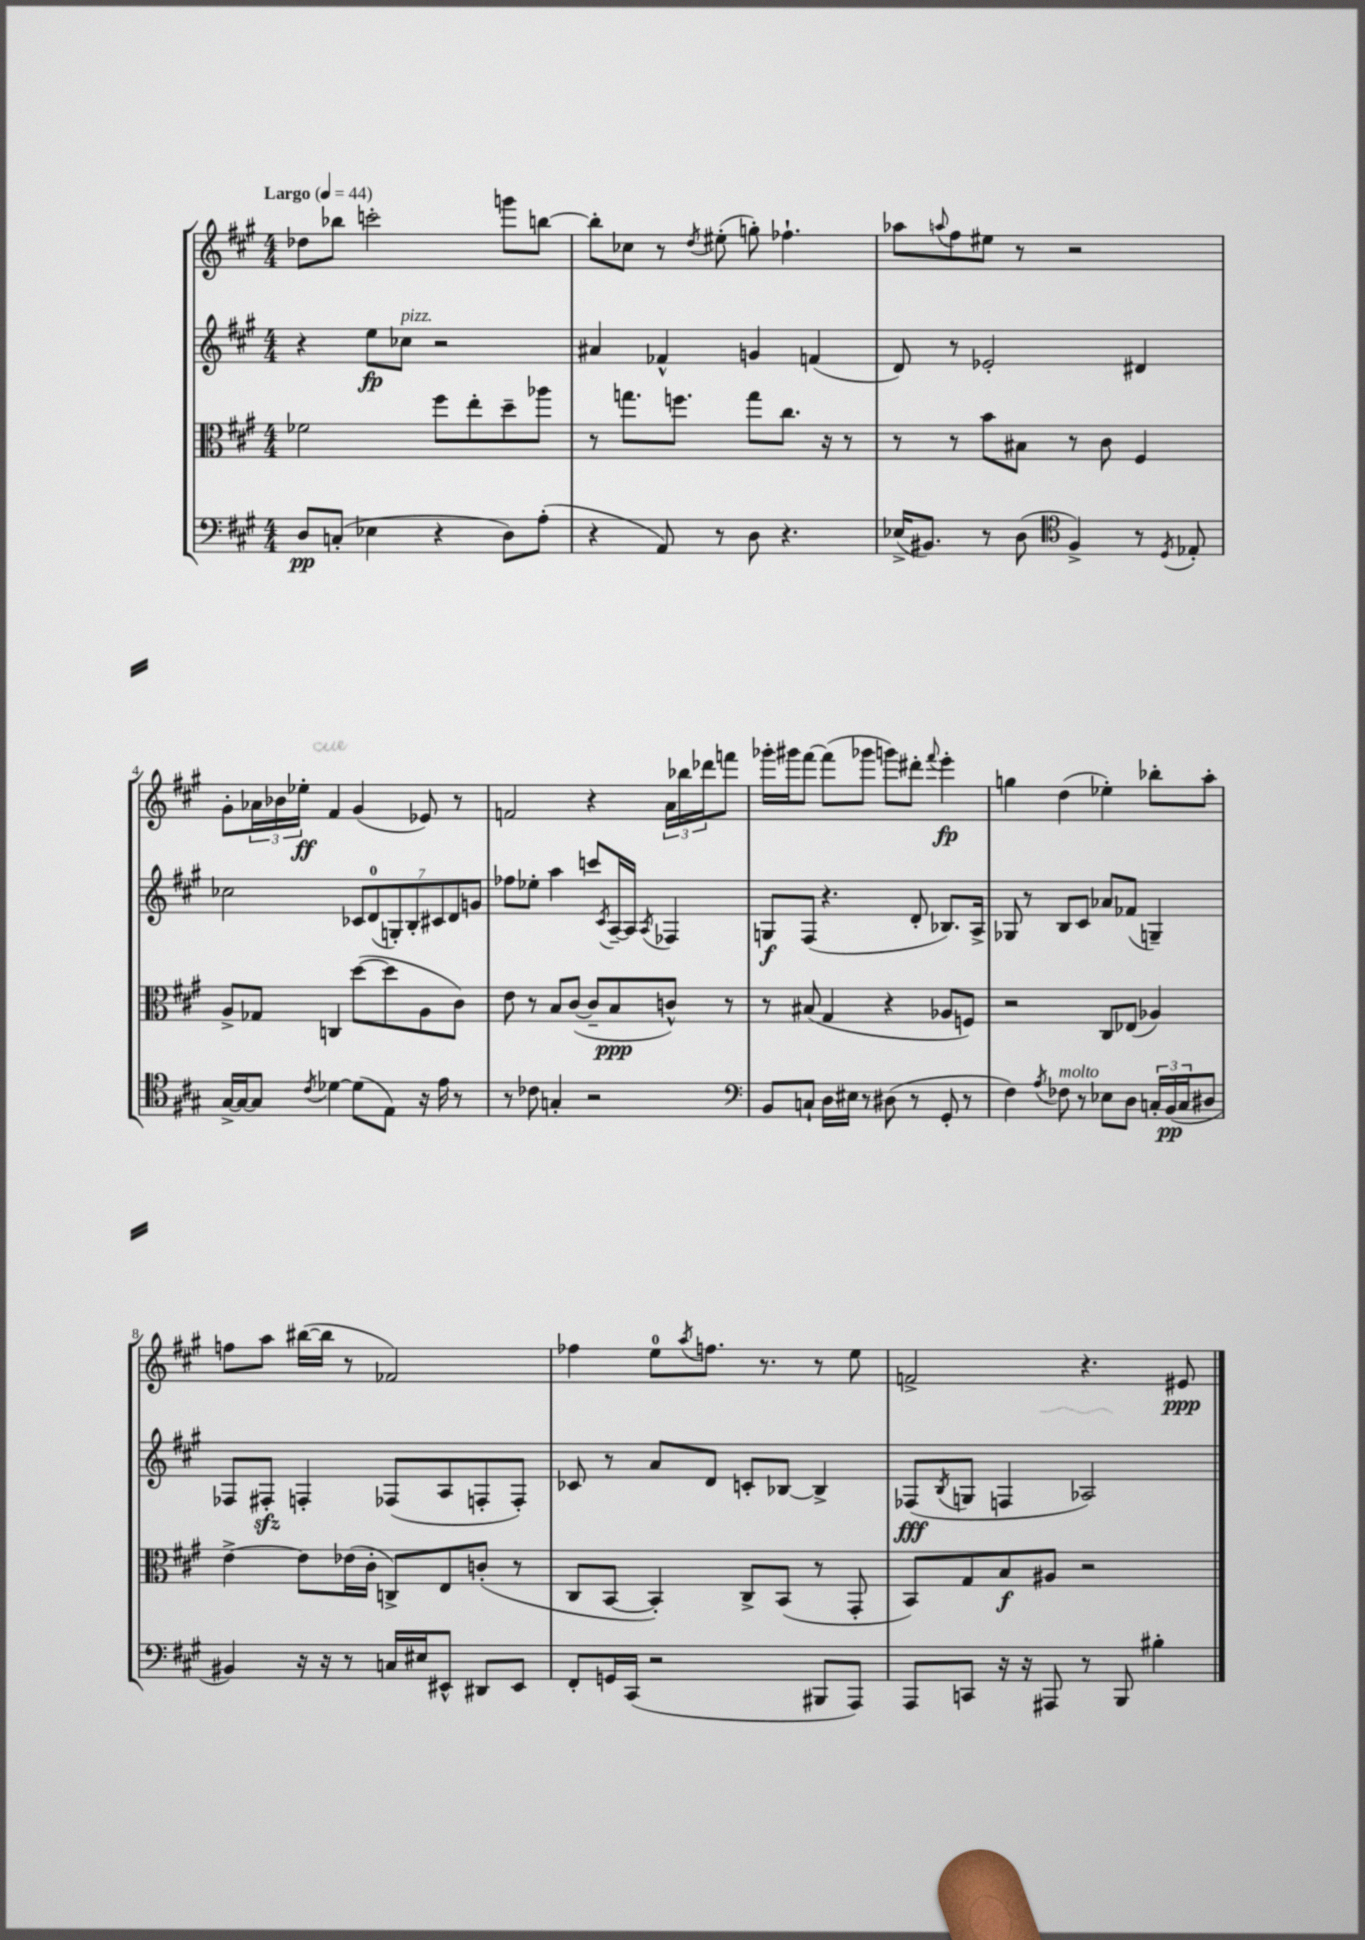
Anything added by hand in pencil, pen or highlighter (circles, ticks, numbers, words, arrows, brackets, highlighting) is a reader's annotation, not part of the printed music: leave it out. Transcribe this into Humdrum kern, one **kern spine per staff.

**kern	**dynam	**kern	**dynam	**kern	**dynam	**kern	**dynam
*part4	*part4	*part3	*part3	*part2	*part2	*part1	*part1
*staff4	*staff4	*staff3	*staff3	*staff2	*staff2	*staff1	*staff1
*clefF4	*	*clefC3	*	*clefG2	*	*clefG2	*
*k[f#c#g#]	*	*k[f#c#g#]	*	*k[f#c#g#]	*	*k[f#c#g#]	*
*M4/4	*	*M4/4	*	*M4/4	*	*M4/4	*
*MM44	*	*MM44	*	*MM44	*	*MM44	*
=1	=1	=1	=1	=1	=1	=1	=1
!	!	!	!	!	!	!LO:TX:a:B:t=Largo	!
8D/L	pp	2f-X\	.	4r	.	8dd-X\L	.
(8Cn'/J	.	.	.	.	.	8bb-X\J	.
4E-X\	.	.	.	8ee\L	fp	2cccn'\	.
!	!	!	!	!LO:TX:a:i:t=pizz.	!	!	!
.	.	.	.	8cc-X\J	.	.	.
4r	.	8ff#\L	.	2r	.	.	.
.	.	8ee'\	.	.	.	.	.
8D\L)	.	8dd~\	.	.	.	8gggn\L	.
(8A'\J	.	8aa-X\J	.	.	.	[8bbn\J	.
=2	=2	=2	=2	=2	=2	=2	=2
4r	.	8r	.	4a#X/	.	8bb'\L]	.
.	.	8.ggn\L	.	.	.	8cc-X\J	.
8AA/)	.	.	.	4f-X^^/	.	8r	.
.	.	8.ffn\J	.	.	.	.	.
.	.	.	.	.	.	8qdd/	.
8r	.	.	.	.	.	(8ee#X'\	.
8D\	.	8gg\L	.	4gn/	.	8ggn'\)	.
4.r	.	8.cc#\J	.	.	.	4.ff-X`\	.
.	.	.	.	(4fn/	.	.	.
.	.	16r	.	.	.	.	.
.	.	8r	.	.	.	.	.
=3	=3	=3	=3	=3	=3	=3	=3
(16E-X^/KL	.	8r	.	8d/)	.	8aa-X\L	.
8.BB#X/J)	.	.	.	.	.	.	.
.	.	.	.	.	.	8qqaan/	.
.	.	8r	.	8r	.	8ff#\	.
8r	.	8b\L	.	2e-X'/	.	8ee#X\J	.
(8D\	.	8B#X\J	.	.	.	8r	.
*clefC4	*	*	*	*	*	*	*
4F#^/)	.	8r	.	.	.	2r	.
.	.	8c#\	.	.	.	.	.
8r	.	4F#/	.	4d#X/	.	.	.
8qD/	.	.	.	.	.	.	.
8E-X'/	.	.	.	.	.	.	.
!!LO:LB:g=z
=4	=4	=4	=4	=4	=4	=4	=4
[16G#^/LL	.	8A^/L	.	2cc-X\	.	8g#'\L	.
16G#/J_	.	.	.	.	.	.	.
8G#/J]	.	8G-X/J	.	.	.	24a-X\L	.
.	.	.	.	.	.	24b-X\	.
.	.	.	.	.	.	24ee-X'\JJ	ff
8qc#/	.	.	.	.	.	.	.
[4d-X\	.	4Cn/	.	.	.	4f#/	.
(8d-\L]	.	([8dd\L	.	14c-X/L	.	(4g#/	.
.	.	.	.	(14d/	.	.	.
8E\J)	.	8dd\]	.	.	.	.	.
.	.	.	.	14Gn'/)	.	.	.
.	.	.	.	14B'/	.	.	.
16r	.	8A\	.	.	.	8e-X/)	.
.	.	.	.	14c#X/	.	.	.
16e\	.	.	.	.	.	.	.
.	.	.	.	14d/	.	.	.
8r	.	8c#\J)	.	.	.	8r	.
.	.	.	.	14gn/J	.	.	.
=5	=5	=5	=5	=5	=5	=5	=5
8r	.	8e\	.	8ff-X\L	.	2fn/	.
8c-X\	.	8r	.	8ee-X'\J	.	.	.
4Gn'/	.	8B/L	.	4aa\	.	.	.
.	.	([8c#/J	.	.	.	.	.
2r	.	8c#~/L]	.	8cccn/L	.	4r	.
.	.	.	.	8qc#/	.	.	.
.	.	8B/	ppp	[16A~/L	.	.	.
.	.	.	.	16A/JJ]	.	.	.
.	.	.	.	8qA/	.	.	.
.	.	8cn^^/J)	.	4F-X/	.	24a\LL	.
.	.	.	.	.	.	24bb-X\	.
.	.	.	.	.	.	24ddd-X\J	.
.	.	8r	.	.	.	8fffn\J	.
=6	=6	=6	=6	=6	=6	=6	=6
*clefF4	*	*	*	*	*	*	*
8BB/L	.	8r	.	8Gn/L	f	16ggg-X'\LL	.
.	.	.	.	.	.	16ggg#X\J	.
8Cn`/J	.	(8B#X/	.	(8F#/J	.	[8fff#\J	.
16D\LL	.	4G#/	.	4.r	.	(8fff#\L]	.
16E#X\JJ	.	.	.	.	.	.	.
8r	.	.	.	.	.	8ggg-X\J	.
(8D#X\	.	4r	.	.	.	8gggn\L)	.
8r	.	.	.	8d'/	.	8ddd#X'\J	.
.	.	.	.	.	.	8qqfff#/	.
8GG#'/	.	8A-X/L	.	8.B-X/L)	.	4eee'\	fp
8r	.	8Fn/J)	.	.	.	.	.
.	.	.	.	16A^/Jk	.	.	.
=7	=7	=7	=7	=7	=7	=7	=7
4F#\)	.	2r	.	8G-X/	.	4ggn\	.
.	.	.	.	8r	.	.	.
8qA/	.	.	.	.	.	.	.
!LO:TX:a:i:t=molto	!	!	!	!	!	!	!
8F-X\	.	.	.	8B/L	.	(4dd\	.
8r	.	.	.	8c#/J	.	.	.
8E-X\L	.	8C#/L	.	8a-X/L	.	4ee-X'\)	.
8D\J	.	(8E-X/J	.	(8f-X/J	.	.	.
24Cn'/LL	.	4A-X/)	.	4Gn~/)	.	8bb-X'\L	.
(24BB/	pp	.	.	.	.	.	.
24C/J	.	.	.	.	.	.	.
8D#X/J	.	.	.	.	.	8aa'\J	.
!!LO:LB:g=z
=8	=8	=8	=8	=8	=8	=8	=8
4BB#X/)	.	[4e^\	.	8F-X/L	.	8ffn\L	.
.	.	.	.	8F#Xzz'/J	.	8aa\J	.
16r	.	8e\L]	.	4Fn'/	.	([16bb#X\LL	.
16r	.	.	.	.	.	16bb#\JJ]	.
8r	.	(16e-X\L	.	.	.	8r	.
.	.	16c#'\JJ	.	.	.	.	.
16Cn/LL	.	8Cn^/L)	.	(8F-X/L	.	2f-X/)	.
16E#X/J	.	.	.	.	.	.	.
8EE#X^^/J	.	8E/	.	8A/	.	.	.
8DD#X/L	.	(8cn'/J	.	8Fn'/	.	.	.
8EE#/J	.	8r	.	8F'/J)	.	.	.
=9	=9	=9	=9	=9	=9	=9	=9
8FF#'/L	.	8C#/L	.	8c-X/	.	4ff-X\	.
16GGn/L	.	[8BB/J	.	8r	.	.	.
(16CC#/JJ	.	.	.	.	.	.	.
2r	.	4BB'/])	.	8a/L	.	8ee\L	.
.	.	.	.	.	.	8qaa/	.
.	.	.	.	8d/J	.	8.ffn\J	.
.	.	8C#^/L	.	8cn'/L	.	.	.
.	.	.	.	.	.	8.r	.
.	.	(8BB/J	.	[8B-X/J	.	.	.
8BBB#X/L	.	8r	.	4B-^/]	.	8r	.
8AAA/J)	.	8GG#'/	.	.	.	8ee\	.
=10	=10	=10	=10	=10	=10	=10	=10
8AAA/L	.	8BB/L)	.	(8F-X/L	fff	2fn^/	.
.	.	.	.	8qB/	.	.	.
8CCn/J	.	8G#/	.	8Gn/J	.	.	.
16r	.	8B/	f	4Fn/	.	.	.
16r	.	.	.	.	.	.	.
8AAA#X/	.	8A#X/J	.	.	.	.	.
8r	.	2r	.	2A-X/)	.	4.r	.
8BBB/	.	.	.	.	.	.	.
4B#X'\	.	.	.	.	.	.	.
.	.	.	.	.	.	8e#X/	ppp
==	==	==	==	==	==	==	==
*-	*-	*-	*-	*-	*-	*-	*-
